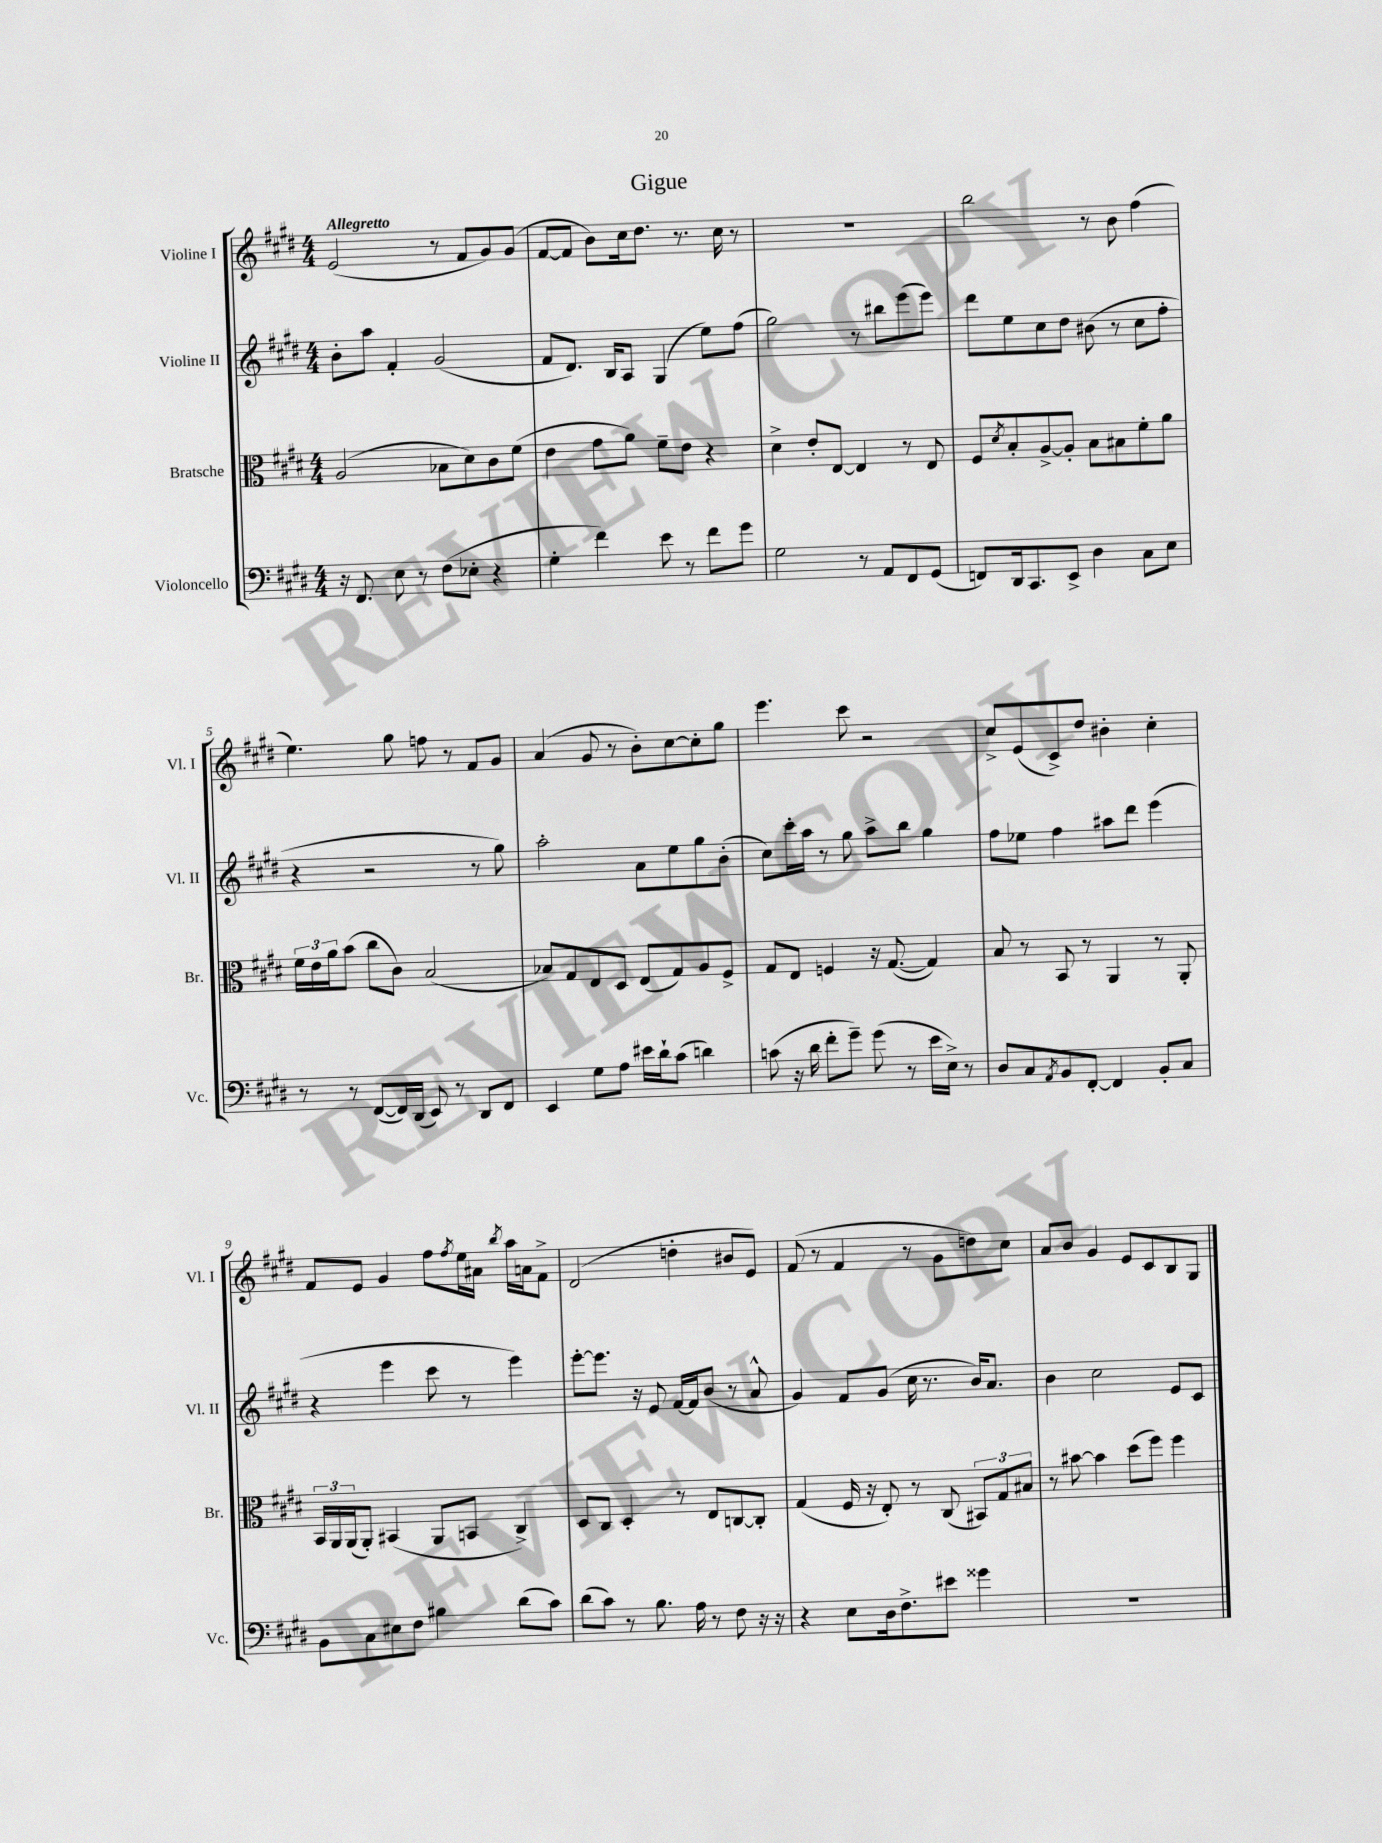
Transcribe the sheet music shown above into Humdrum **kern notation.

**kern	**kern	**kern	**kern
*part4	*part3	*part2	*part1
*staff4	*staff3	*staff2	*staff1
*I"Violoncello	*I"Bratsche	*I"Violine II	*I"Violine I
*I'Vc.	*I'Br.	*I'Vl. II	*I'Vl. I
*clefF4	*clefC3	*clefG2	*clefG2
*k[f#c#g#d#]	*k[f#c#g#d#]	*k[f#c#g#d#]	*k[f#c#g#d#]
*M4/4	*M4/4	*M4/4	*M4/4
=1	=1	=1	=1
!	!	!	!LO:TX:a:B:t=Allegretto
16r	(2A/	8b'\L	(2e/
8.FF#/	.	.	.
.	.	8aa\J	.
8E\	.	4f#'/	.
8r	.	.	.
(8F#\L	8B-X\L	(2g#/	8r
8E-X'\J	8d#\)	.	8f#/L
4r	8c#\	.	8g#/)
.	(8f#\J	.	(8g#/J
=2	=2	=2	=2
4G#'\	4e\	8f#/L	[8f#/L
.	.	8.d#/J)	8f#/J]
4f#\)	8g#\L	.	8b\L)
.	.	16B/KL	.
.	8a\J)	8A/J	16cc#\k
.	.	.	8.dd#\J
8e\	8f#~\L	(4G#/	.
8r	8e\J	.	8.r
8f#\L	4r	8ee\L)	.
.	.	.	16cc#\
8g#\J	.	(8ff#\J	8r
=3	=3	=3	=3
2G#\	4d#^\	2gg#\)	1r
.	8e'/L	.	.
.	[8E/J	.	.
8r	4E/]	8r	.
8AA/L	.	8bb#X\L	.
8FF#/	8r	(8eee\	.
(8GG#/J	8E/	8eee\J)	.
=4	=4	=4	=4
8FFn/L)	8F#/L	8ddd#\L	2bb\
.	8qd#/	.	.
16DD#/k	8B'/	8ee\	.
8.CC#/	.	.	.
.	[8A^/	8cc#\	.
8EE^/J	8A'/J]	8dd#\J	.
4D#\	8B\L	(8b#X\	8r
.	8B#X\	8r	8b\
8C#\L	8f#'\	8cc#\L	(4ff#\
8E\J	8a\J	8ff#'\J	.
!!LO:LB:g=z
=5	=5	=5	=5
8r	24f#\LL	4r	4.ee\)
.	24e\	.	.
.	24a\J	.	.
8r	(8b\J	.	.
([8FF#/L	8cc#\L	2r	.
16FF#/L])	8c#\J)	.	8gg#\
(16DD#/JJ	.	.	.
8EE/)	(2B/	.	8ffn\
8r	.	.	8r
8DD#/L	.	8r	8f#/L
8FF#/J	.	8gg#\)	8g#/J
=6	=6	=6	=6
4EE/	8B-X/L)	2aa'\	(4a/
.	8G#/	.	.
8G#\L	8E/	.	8g#/
8A\J	8D#/J	.	8r
16e#X\LL	(8E/L	8a\L	8b'\L)
16d#`\J	.	.	.
(8c#\J	8G#/)	8ee\	[8cc#\
4dn\)	8A/	8gg#\	8cc#'\]
.	8F#^/J	(8b'\J	8gg#\J
=7	=7	=7	=7
(8cn\	8G#/L	8cc#\L)	4.eee\
16r	8E/J	16ccc#'\L	.
16d#\	.	16aa\JJ	.
8f#'\L	4Fn/	8r	.
8g#~\J)	.	8gg#\	8ccc#\
(8g#\	16r	8aa^\L	2r
.	([8.G#/	.	.
8r	.	8bb\J	.
16e\LL	4G#/])	4gg#\	.
16E^\JJ)	.	.	.
8r	.	.	.
=8	=8	=8	=8
8D#/L	8B/	8ff#\L	8cc#^/L
8C#/	8r	8ee-X\J	(8e/
8qAA/	.	.	.
8BB/	8BB/	4ff#\	8c#^/)
[8FF#'/J	8r	.	8dd#/J
4FF#/]	4AA/	8aa#X\L	4b#X'\
.	.	8ddd#\J	.
8BB'/L	8r	(4eee\	4cc#'\
8C#/J	8AA'/	.	.
!!LO:LB:g=z
=9	=9	=9	=9
8BB\L	24BB/LL	4r	8f#/L
.	24AA/	.	.
.	(24AA/J	.	.
8C#\	8AA'/J)	.	8e/J
8E#X\	(4BB#X/	4eee\	4g#/
8F#\J	.	.	.
4B#X\	8AA/L	8ccc#\	8ff#\L
.	.	.	8qff#/
.	8BBn/J	8r	16ee\L
.	.	.	16a#X\JJ
.	.	.	8qbb/
(8d#\L	4C#^/)	4eee\)	16aa\LL
.	.	.	16an\J
8c#\J)	.	.	8f#^\J
=10	=10	=10	=10
(8d#\L	8D#/L	[8eee'\L	(2d#/
8c#\J)	8C#/J	8.eee\J]	.
8r	4D#'/	.	.
.	.	16r	.
8.B\	.	8e/	.
.	8r	[16f#/LL	4ddn'\
16A\	.	16f#/J]	.
8r	8E/L	(8b/J	.
8F#\	[8Cn/	8r	8b#X/L
16r	8C'/J]	8a^^/	8e/J)
16r	.	.	.
=11	=11	=11	=11
4r	(4G#/	4g#/)	(8f#/
.	.	.	8r
8E\L	16F#/	8f#/L	4f#/
.	16r	.	.
16D#\k	8E'/)	(8g#/J	.
8.F#^\	.	.	.
.	8r	16cc#\	8r
.	.	8.r	.
8e#X\J	(8C#/	.	8g#\L
4g##X\	12BB#X/L)	16b/KL)	8ddn\)
.	.	8.a/J	.
.	12G#/	.	.
.	.	.	8cc#\J
.	12B#X/J	.	.
=12	=12	=12	=12
1r	8r	4b\	8a/L
.	[8b#X\	.	8b/J
.	4b#\]	2cc#\	4g#/
.	(8dd#\L	.	8e/L
.	8ff#\J)	.	8c#/
.	4ff#\	8e/L	8B/
.	.	8c#/J	8G#/J
==	==	==	==
*-	*-	*-	*-
